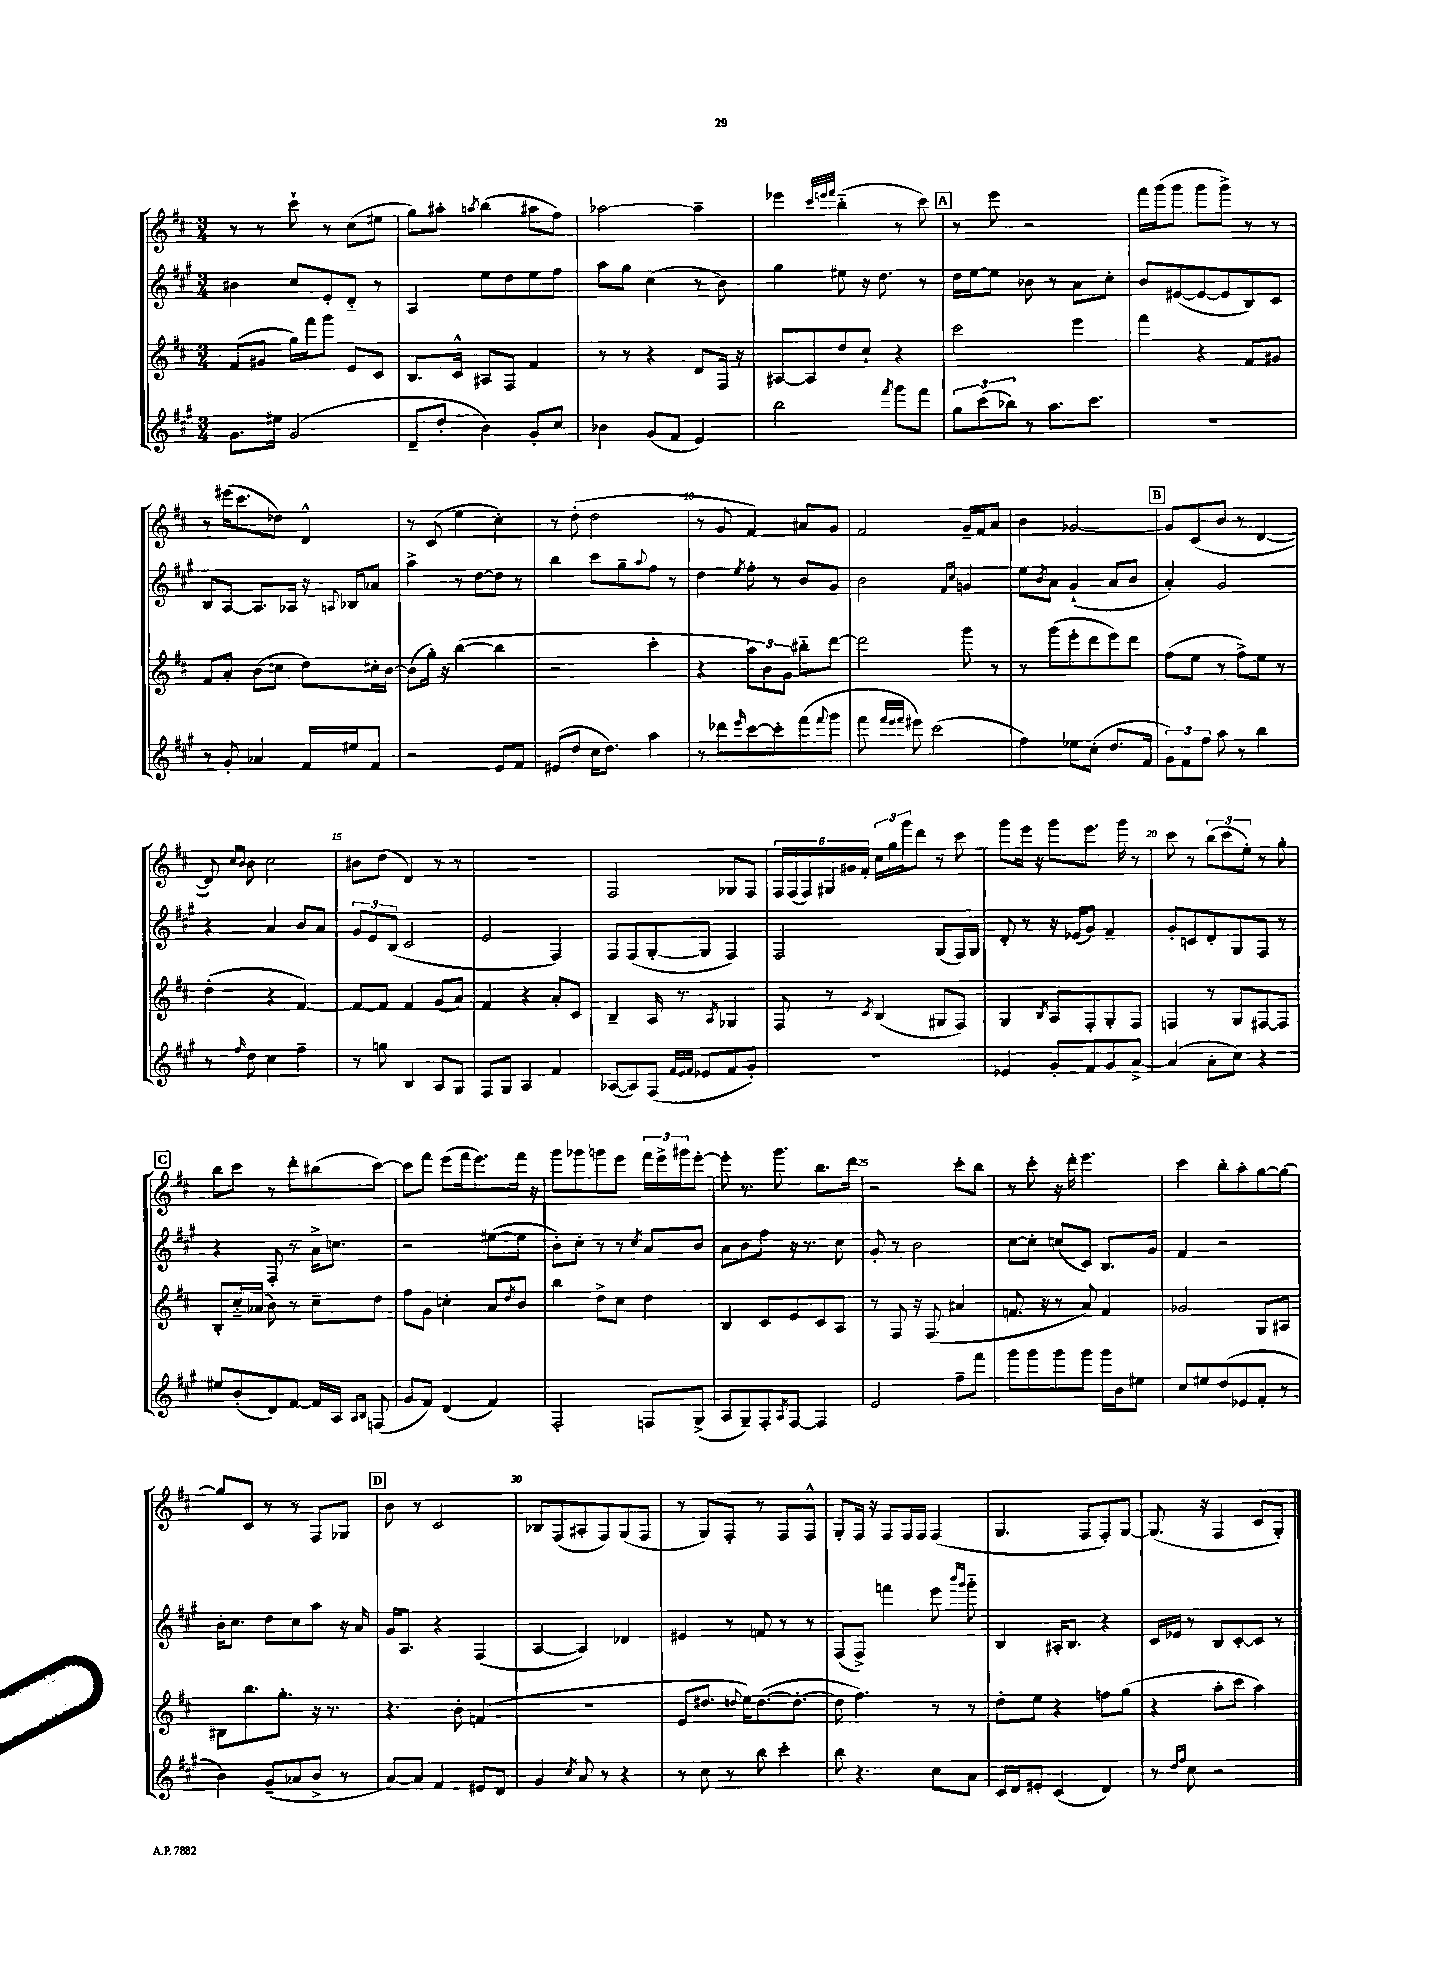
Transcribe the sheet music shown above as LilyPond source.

<<
\new StaffGroup <<
\new Staff = "s0" {
    \clef treble \key d \major \numericTimeSignature \time 3/4
    r8 r8 cis'''8-! r8 cis''8( eis''8 |
    g''8) ais''8-. \acciaccatura { a''8 } b''4( ais''8 fis''8) |
    aes''2~ aes''4-- |
    ees'''4 \grace { cis'''32 e'''32 fis'''32 } b''4-_( r8 cis'''8) |
    \mark \markup { \box "A" } r8 e'''8 r2 |
    fis'''16 g'''16( g'''8 g'''8 g'''8->) r8 r8 |
    r8 eis'''16( cis'''8. des''8) d'4-^ |
    r8 cis'8( e''4 cis''4-.) |
    r8 d''8-.( d''2 |
    r8 g'8 fis'4) ais'8 g'8 |
    fis'2 g'16-- fis'16 a'8 |
    b'4 ges'2~ |
    \mark \markup { \box "B" } ges'8 cis'8( b'8 r8 d'4~ |
    d'8) \grace { cis''16 b'16 } b'8 cis''2 |
    bis'8 d''8( d'4) r8 r8 |
    R2. |
    fis2 ges8 fis8 |
    \tuplet 6/4 { fis16 fis16( fis16) gis16 gis'16 fis'16-. } \tuplet 3/2 { cis''16 g''16 g'''16 } d'''8 r8 cis'''8 |
    g'''8 e'''16 r16 g'''8 e'''8. g'''16 r8 |
    cis'''8 r8 \tuplet 3/2 { b''8( cis'''8 e''8-.) } r8 g''8-. |
    \mark \markup { \box "C" } b''8 cis'''8 r8 d'''8-. bis''8( cis'''8~) |
    cis'''8 fis'''8 e'''8( fis'''16 e'''8.) fis'''16 r16 |
    g'''8 ges'''8 g'''8 e'''8 \tuplet 3/2 { fis'''16 e'''16-> gis'''16 } e'''8~-. |
    e'''8-. r8. g'''8. b''8. d'''16 |
    r2 cis'''8-. b''8 |
    r8 cis'''8-. r16 d'''16-. e'''4. |
    cis'''4 b''8-. a''8-. g''8~ g''8~ |
    g''8 cis'8 r8 r8 fis8 ges8 |
    \mark \markup { \box "D" } b'8 r8 cis'2 |
    bes8 fis8( ais8-. fis8) g8( fis8 |
    r8 g8) fis8-. r8 fis8 fis8-^ |
    g8-. fis16 r16 fis8 fis16 fis16 fis4( |
    g4. fis8 fis8-.) g8~ |
    g8.( r16 fis4 cis'8 g8-.) \bar "|." |
}
\new Staff = "s1" {
    \clef treble \key a \major \numericTimeSignature \time 3/4
    bis'4 cis''8 e'8-. d'8-_ r8 |
    a4 e''8 d''8 e''8 fis''8 |
    a''8 gis''8 cis''4( r8 b'8) |
    gis''4 eis''8 r16 d''8. r8 |
    \mark \markup { \box "A" } d''16 e''16~ e''8 bes'8 r8 a'8 cis''8-. |
    b'8 eis'8~( eis'8~ eis'8 b8) cis'8 |
    b8 a8~ a8. aes16 r16 \appoggiatura { a8 } bes16 aes'8 |
    a''4-> r8 d''8~ d''8 r8 |
    b''4 cis'''8 gis''8-- \appoggiatura { a''8 } fis''8 r8 |
    d''4 \acciaccatura { e''8 } fis''8-. r8 b'8 gis'8 |
    b'2 \grace { fis'16 cis''16 } g'4 |
    e''8 \acciaccatura { b'8 } a'8 gis'4-!( a'8 b'8 |
    \mark \markup { \box "B" } a'4-.) gis'2 |
    r4 a'4 b'8 a'8 |
    \tuplet 3/2 { gis'8 e'8 b8( } cis'2 |
    e'2 fis4) |
    fis8 fis8( gis8~-. gis8 fis4) |
    fis2 gis8( fis16) gis16 |
    d'8-. r8 r16 ees'16( gis'8) fis'4-- |
    gis'8-. c'8 d'8-. gis8 fis8 r8 |
    \mark \markup { \box "C" } r4 fis8-. r8 a'16-> c''8. |
    r2 eis''8~( eis''8 |
    b'8-.) cis''8-. r8 r8 \acciaccatura { cis''8 } a'8 b'8 |
    a'8 b'8 fis''8 r16 r8. cis''8 |
    gis'8-. r8 b'2 |
    cis''8~ cis''8-. c''8( cis'8) b8. gis'16 |
    fis'4 r2 |
    b'16-. cis''8. d''8 cis''8 a''8 r16 a'16 |
    \mark \markup { \box "D" } gis'16 a8. r4 fis4( |
    a4~ a4) des'4 |
    eis'4 r8 f'8 r8 r8 |
    fis8( fis8->) f'''4 e'''8 \grace { b'''16 gis'''16 } gis'''8-_ |
    b4 ais16-. b8. r4 |
    cis'16 ees'16 r8 b8 cis'8~-. cis'8 r8 \bar "|." |
}
\new Staff = "s2" {
    \clef treble \key d \major \numericTimeSignature \time 3/4
    fis'8( gis'8 g''16) fis'''16 g'''8 e'8 cis'8 |
    b8. cis'16-^ ais8 fis8 fis'4 |
    r8 r8 r4 d'8 fis16 r16 |
    ais8~ ais8 d''8 cis''8-! r4 |
    \mark \markup { \box "A" } cis'''2 e'''4 |
    fis'''4 r4 fis'8 gis'8 |
    fis'8 a'8-. b'8( c''8 d''8) cis''16-. b'16~ |
    b'8( g''16-.) r16 b''4~( b''4 |
    r2 cis'''4-. |
    r4 \tuplet 3/2 { a''8) b'8 g'8 } bis''8-_ d'''8~ |
    d'''2 g'''8 r8 |
    r8 g'''8( e'''8-. d'''8 e'''8) d'''8 |
    \mark \markup { \box "B" } fis''8( e''8 r8 fis''8->) e''8 r8 |
    d''4-.( r4 fis'4~) |
    fis'8~ fis'8 fis'4 g'8( a'8) |
    fis'4 r4 a'8-. cis'8 |
    b4-- a16 r8. \acciaccatura { a8 } ges4 |
    fis8 r8 \acciaccatura { cis'8 } b4( gis8 fis8) |
    g4 \acciaccatura { b8 } a8 fis8-. g8-. fis8 |
    f4 r8 g8 fis8~ fis8 |
    \mark \markup { \box "C" } b8-. cis''16-_ aes'16( b'8) r8 cis''8-- d''8 |
    fis''8 g'8 c''4-. a'8 \acciaccatura { d''8 } b'8 |
    b''4 d''8-> cis''8 d''4 |
    b4 cis'8 e'8 cis'8 a8 |
    r8 fis8 r16 fis8.( ais'4 |
    f'8. r16 r8 a'8) f'4 |
    ges'2 g8 ais8 |
    bis8 b''8. g''8.-. r16 r8. |
    \mark \markup { \box "D" } r4. b'8-. f'4( |
    R2. |
    e'8 dis''8. \appoggiatura { d''8 } e''16) d''8.~( d''8.~-. |
    d''8 fis''4.) r8 r8 |
    d''8-. e''8 r4 f''8 g''8( |
    r4 a''8-. cis'''8 a''4) \bar "|." |
}
\new Staff = "s3" {
    \clef treble \key a \major \numericTimeSignature \time 3/4
    gis'8. eis''16 gis'2( |
    d'8-- d''8-. b'4) gis'8-. cis''8 |
    bes'4 gis'8( fis'8 e'4) |
    b''2 \acciaccatura { fis'''8 } gis'''8 fis'''8 |
    \mark \markup { \box "A" } \tuplet 3/2 { gis''8 cis'''8( bes''8) } r8 a''8. cis'''8. |
    R2. |
    r8 gis'8-. aes'4 fis'16 eis''16 fis'8 |
    r2 e'8 fis'8 |
    eis'8( d''8 cis''16 d''8.) a''4 |
    r8 des'''8 \grace { e'''16 } cis'''8~ cis'''8-. fis'''8( \appoggiatura { fis'''8 } gis'''8 |
    fis'''8 \grace { fis'''32 e'''32 fis'''32 } eis'''8) cis'''2( |
    fis''4) ees''8 cis''8-.( d''8. fis'16 |
    \mark \markup { \box "B" } \tuplet 3/2 { gis'8) fis'8 fis''8 } a''8 r8 b''4 |
    r8 \grace { fis''16 } d''8 cis''4 fis''4-- |
    r8 g''8 b4 a8 gis8 |
    fis8 gis8 a4 fis'4 |
    aes8~( aes8) fis8( \grace { fis'32 e'32 fis'32 } ees'8 fis'8 gis'8-.) |
    R2. |
    ees'4 gis'8-. fis'8 gis'8 a'8~-> |
    a'4( a'8-. cis''8) r4 |
    \mark \markup { \box "C" } eis''8 b'8-.( d'8) fis'8~ fis'16 a16 \grace { a16 b16 } f8( |
    gis'8 fis'8) d'4( fis'4) |
    fis2-. f8 gis8->( |
    a8 gis8--) fis8-. \acciaccatura { a8 } fis8~ fis4 |
    e'2 fis''8-- fis'''8 |
    gis'''8 gis'''8 gis'''8 gis'''8 gis'''16 b'16 eis''8 |
    cis''8 eis''8 d''8( ees'8 fis'8-. r8 |
    b'4) gis'8--( aes'8 b'8-> r8 |
    \mark \markup { \box "D" } a'8~) a'8 fis'4 eis'8 d'8 |
    gis'4 \acciaccatura { cis''8 } a'8 r8 r4 |
    r8 cis''8 r8 b''8 cis'''4-. |
    b''8 r4. cis''8 a'8 |
    cis'16 d'16 eis'8-. cis'4( d'4) |
    r8 \grace { d''16 fis''16 } cis''8 r2 \bar "|." |
}
>>
>>
\layout { \context { \Score \override BarNumber.break-visibility = ##(#f #t #t) barNumberVisibility = #(every-nth-bar-number-visible 5) } }
